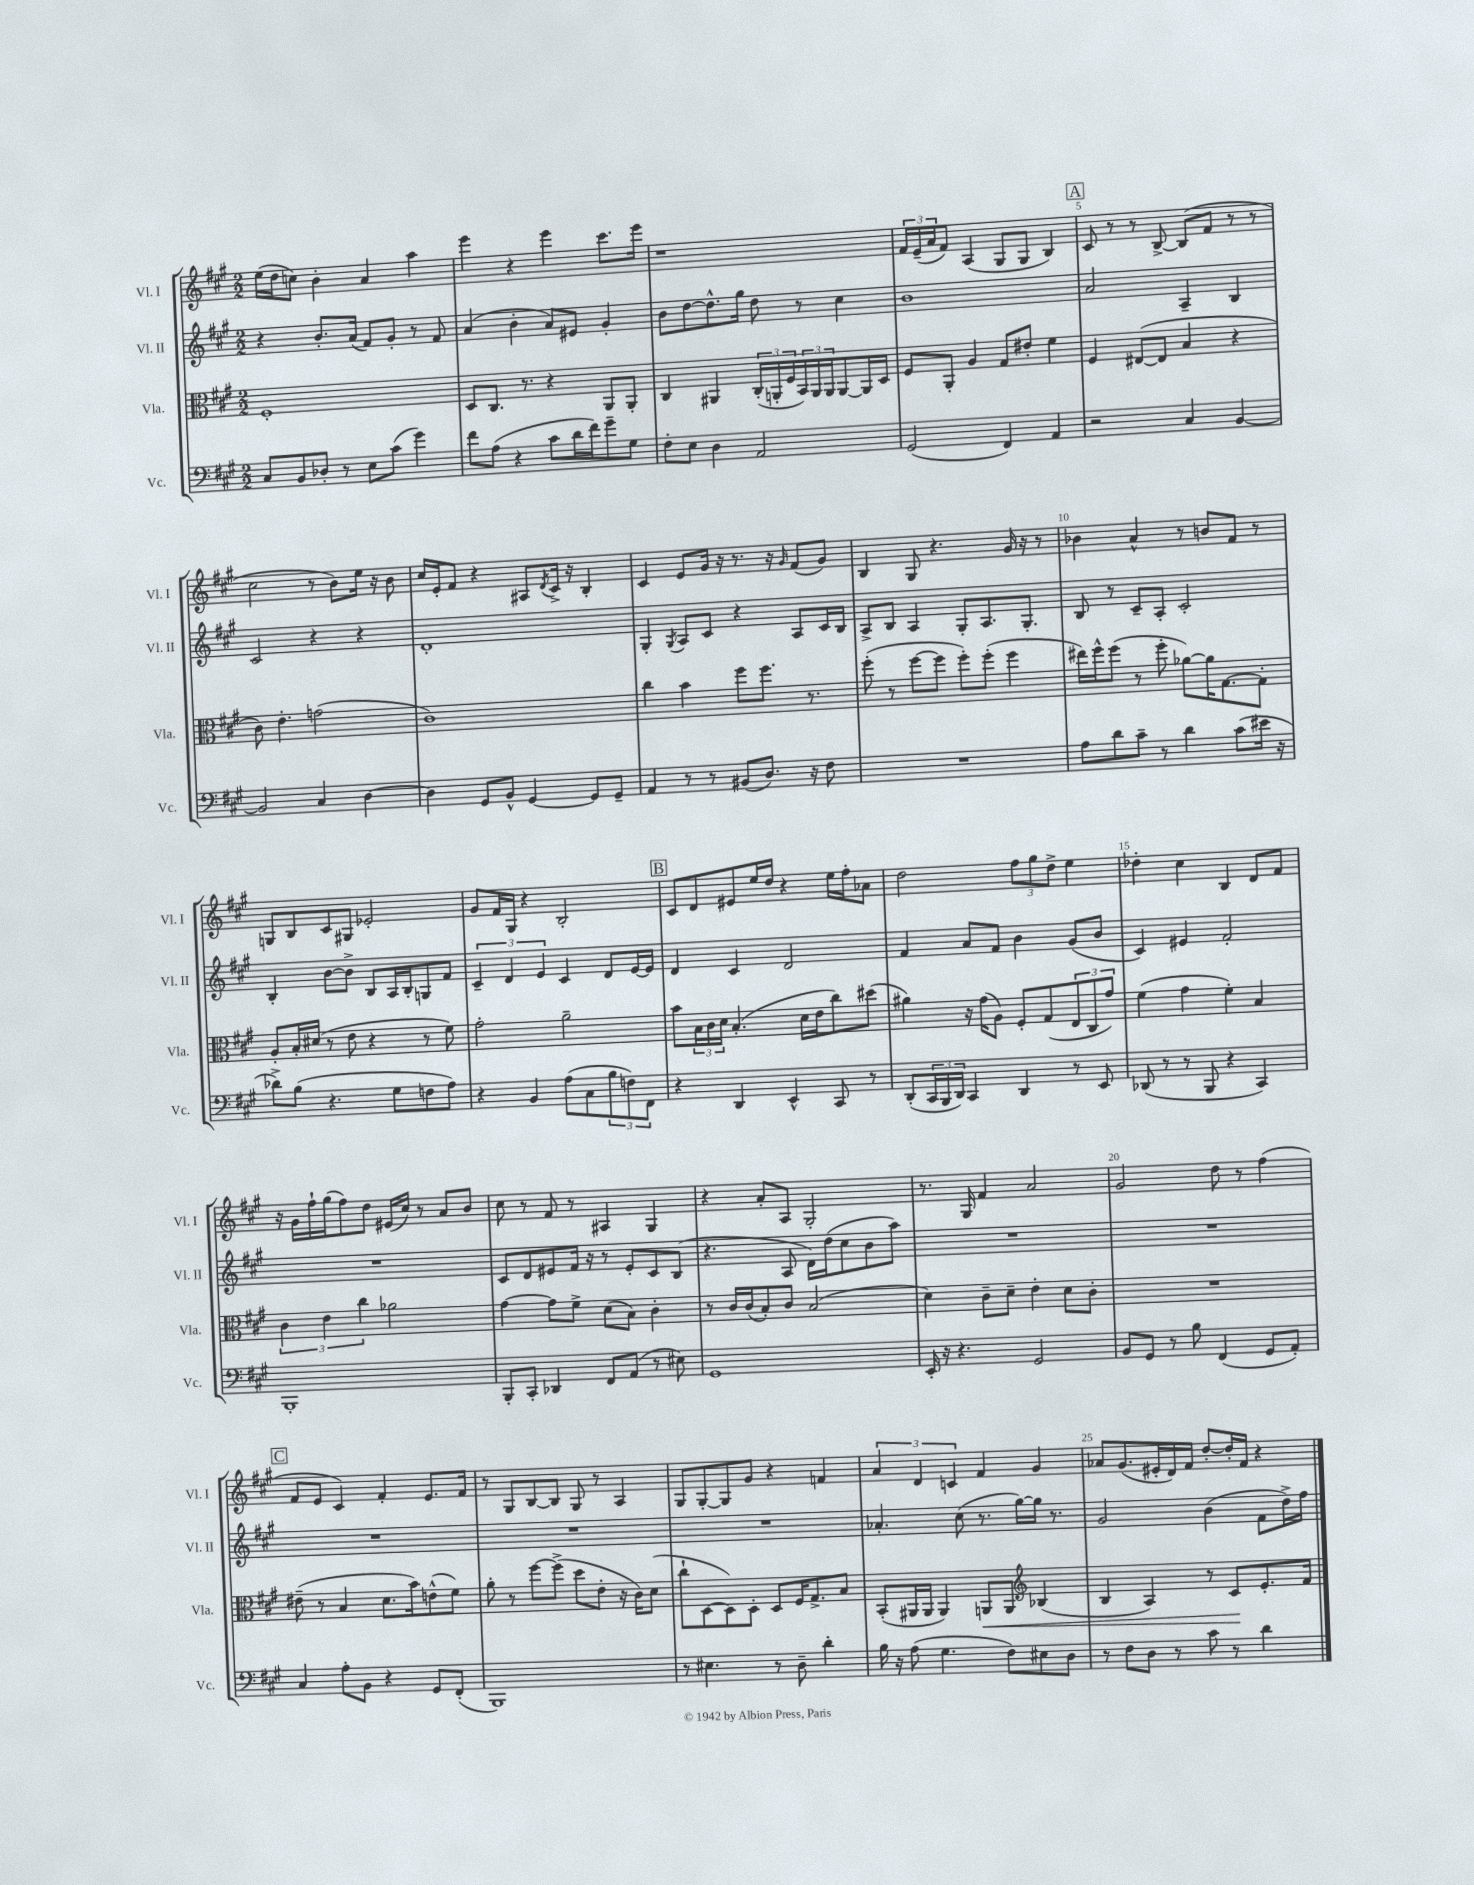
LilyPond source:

<<
\new StaffGroup <<
\new Staff = "s0" \with { instrumentName = "Vl. I" shortInstrumentName = "Vl. I" } {
    \clef treble \key a \major \numericTimeSignature \time 2/2
    e''16( d''16 c''8) b'4-. a'4 a''4 |
    e'''4 r4 e'''4 cis'''8. e'''16 |
    r1 |
    \tuplet 3/2 { fis'16 e'16--( a'16 } fis'8) a4( gis8 gis8 b4) |
    \mark \markup { \box "A" } cis'8 r8 r8 b8~-> b8( fis'8 r8 r8 |
    cis''2 r8 b'8) e''16 r16 b'8 |
    cis''16 e'16-. fis'8 r4 ais8 \acciaccatura { d'8 } cis'16-> r16 b4-. |
    cis'4 e'8 gis'16 r16 r8. r16 \grace { gis'16 } fis'8( gis'8) |
    b4 gis8 r4. gis'16 r16 r8 |
    bes'4 a'4-^ r8 b'8 fis'8 r8 |
    g8 b8 cis'8 gis8 ees'2-. |
    gis'8 fis'16 gis16 r4 b2-. |
    \mark \markup { \box "B" } cis'8 d'8 eis'8 e''16 d''16 r4 e''16 fis''16-. aes'8 |
    d''2 \tuplet 3/2 { fis''8 gis''8 d''8-> } e''4 |
    des''4-. cis''4 b4 d'8 fis'8 |
    r16 gis'16 fis''16-! gis''16( fis''8) d''8 eis'16( cis''16) r8 a'8 b'8 |
    cis''8 r8 fis'8 r8 ais4 gis4 |
    r4 a'8-. a8 gis2-. |
    r8. gis16 fis'4 a'2 |
    gis'2 d''8 r8 fis''4( |
    \mark \markup { \box "C" } fis'8 e'8 cis'4) fis'4-. e'8. fis'16 |
    r8 gis8 b8~ b8 gis8 r8 a4 |
    gis8 gis8~-. gis8 gis'8 r4 f'4 |
    \tuplet 3/2 { a'4 d'4 c'4 } fis'4 gis'4 |
    aes'8 gis'8.( eis'16-. d'16) fis'16 d''8~-. d''16-. fis'16 r4 \bar "|." |
}
\new Staff = "s1" \with { instrumentName = "Vl. II" shortInstrumentName = "Vl. II" } {
    \clef treble \key a \major \numericTimeSignature \time 2/2
    r4 b'8.-. a'16( fis'8) gis'8-. r8 fis'8 |
    a'4( b'4-. a'8) eis'8 gis'4-. |
    b'8 d''8~ d''8.-^ gis''16 d''8 r8 cis''4 |
    b'1 |
    \mark \markup { \box "A" } a'2 a4-- b4 |
    cis'2 r4 r4 |
    d'1-. |
    gis4-. \acciaccatura { gis8 } a8 cis'8 r4 a8 cis'16 b16 |
    a8-> b8 a4 gis8-. a8. gis8.-. |
    b8 r8 cis'8-- a8-. cis'2-. |
    b4-. b'8~ b'8-> b8 a16 b16-. g8 fis'8 |
    \tuplet 3/2 { cis'4-- d'4 e'4 } cis'4 d'8 e'16~ e'16 |
    \mark \markup { \box "B" } d'4 cis'4 d'2 |
    fis'4 a'8 fis'8 b'4 gis'8( b'8 |
    cis'4) eis'4 fis'2-. |
    R1 |
    cis'8 d'8 eis'8 fis'16 r16 r8 eis'8-. cis'8 b8( |
    r4. a8 d'16) d''16( cis''8 b'8 a''8) |
    R1 |
    R1 |
    \mark \markup { \box "C" } R1 |
    R1 |
    R1 |
    aes'4.-. cis''8( r8. gis''16~) gis''16 r8. |
    gis'2 b'4( fis'8 d''16->) fis''16 \bar "|." |
}
\new Staff = "s2" \with { instrumentName = "Vla." shortInstrumentName = "Vla." } {
    \clef alto \key a \major \numericTimeSignature \time 2/2
    fis1-. |
    d8 cis8. r8. r4 a,8 a,8-. |
    cis4 ais,4 \tuplet 3/2 { cis16-.( a,16-. fis16 } \tuplet 3/2 { b,16) a,16 a,16 } a,8~ a,16 d16 |
    fis8 a,8-. a4 gis8 eis'8-. fis'4 |
    \mark \markup { \box "A" } fis4 eis8~( eis8 b4 r4 |
    cis'8) e'4.-. g'2( |
    cis'1) |
    cis''4 b'4 fis''8 fis''8. r8. |
    fis''8-.( r8 fis''8~ fis''8 fis''8-.) fis''8-.( fis''4 |
    eis''16) fis''16-^ fis''8( r8 fis''8-. aes'8~) aes'16 gis8.~ gis8-. |
    a8-. b16-. dis'16( r8 e'8 r4 r8 fis'8) |
    gis'2-. a'2-- |
    \mark \markup { \box "B" } b'8 \tuplet 3/2 { b16 cis'16 d'16 } b4.-.( d'16 e'16 cis''8) dis''8( |
    ais'4) r16 gis'16( a8) fis8-. gis8( \tuplet 3/2 { e8 cis8 gis'8) } |
    fis'4( gis'4 fis'4-.) b4 |
    \tuplet 3/2 { cis'4 e'4 cis''4 } aes'2 |
    gis'4~ gis'8 fis'8-> d'8( b8) cis'4-. |
    r8 cis'16 cis'16( b8-.) cis'8 b2( |
    d'4) cis'8-- d'8-- e'4-. d'8 cis'8-. |
    R1 |
    \mark \markup { \box "C" } eis'8--( r8 b4 d'8. b'16) e'8-^( fis'8) |
    a'8-. r8 fis''8~ fis''8->( d''8 e'8-. r16 cis'16) d'8( |
    cis''8-! d8~ d8) d8-. d8 fis16 gis8.-> b8 |
    b,8-.( ais,16 ais,16 ais,4) a,8\< a,8 \clef treble bes4( |
    b4 a4) r8 cis'8\! e'8.-. fis'16 \bar "|." |
}
\new Staff = "s3" \with { instrumentName = "Vc." shortInstrumentName = "Vc." } {
    \clef bass \key a \major \numericTimeSignature \time 2/2
    cis8 b,8 des8-. r8 e8 cis'8( gis'4) |
    fis'8 a8( r4 cis'8 d'16 fis'16) gis'8-- gis8 |
    fis8-. e8 d4 a,2 |
    gis,2( fis,4) a,4 |
    \mark \markup { \box "A" } r2 cis4 b,4~ |
    b,2 cis4 d4~ |
    d4 gis,8 b,8-^ gis,4~ gis,8 gis,8-- |
    a,4 r8 r8 bis,8( d8.) r16 fis8 |
    R1 |
    a8 d'8 cis'8-- r8 d'4 cis'8( eis'16 r16 |
    des'8->) b8( r4. gis8 f8 a8) |
    r4 b,4 a8( cis8 \tuplet 3/2 { b8 f8) fis,8 } |
    \mark \markup { \box "B" } r4 d,4 e,4-^ cis,8 r8 |
    d,8-.( \tuplet 3/2 { cis,16 b,,16 d,16) } cis,4 d,4 r8 e,8 |
    des,8( r8 r8 b,,8 r4 cis,4) |
    b,,1-. |
    b,,8-. cis,8-. des,4 fis,8 a,8( r8 eis8) |
    gis,1 |
    e,16-. r16 r4. gis,2 |
    b,8 gis,8 r8 b8 fis,4( gis,8 a,8-.) |
    \mark \markup { \box "C" } cis4 a8-. b,8 r4 gis,8 fis,8-.( |
    b,,1) |
    r8 eis4. r8 d8-- d'4-. |
    b16 r16 a8( gis4. fis8) eis8 d8 |
    r8 fis8 d8 r8 cis'8 r8 d'4 \bar "|." |
}
>>
>>
\layout { \context { \Score \override BarNumber.break-visibility = ##(#f #t #t) barNumberVisibility = #(every-nth-bar-number-visible 5) } }
